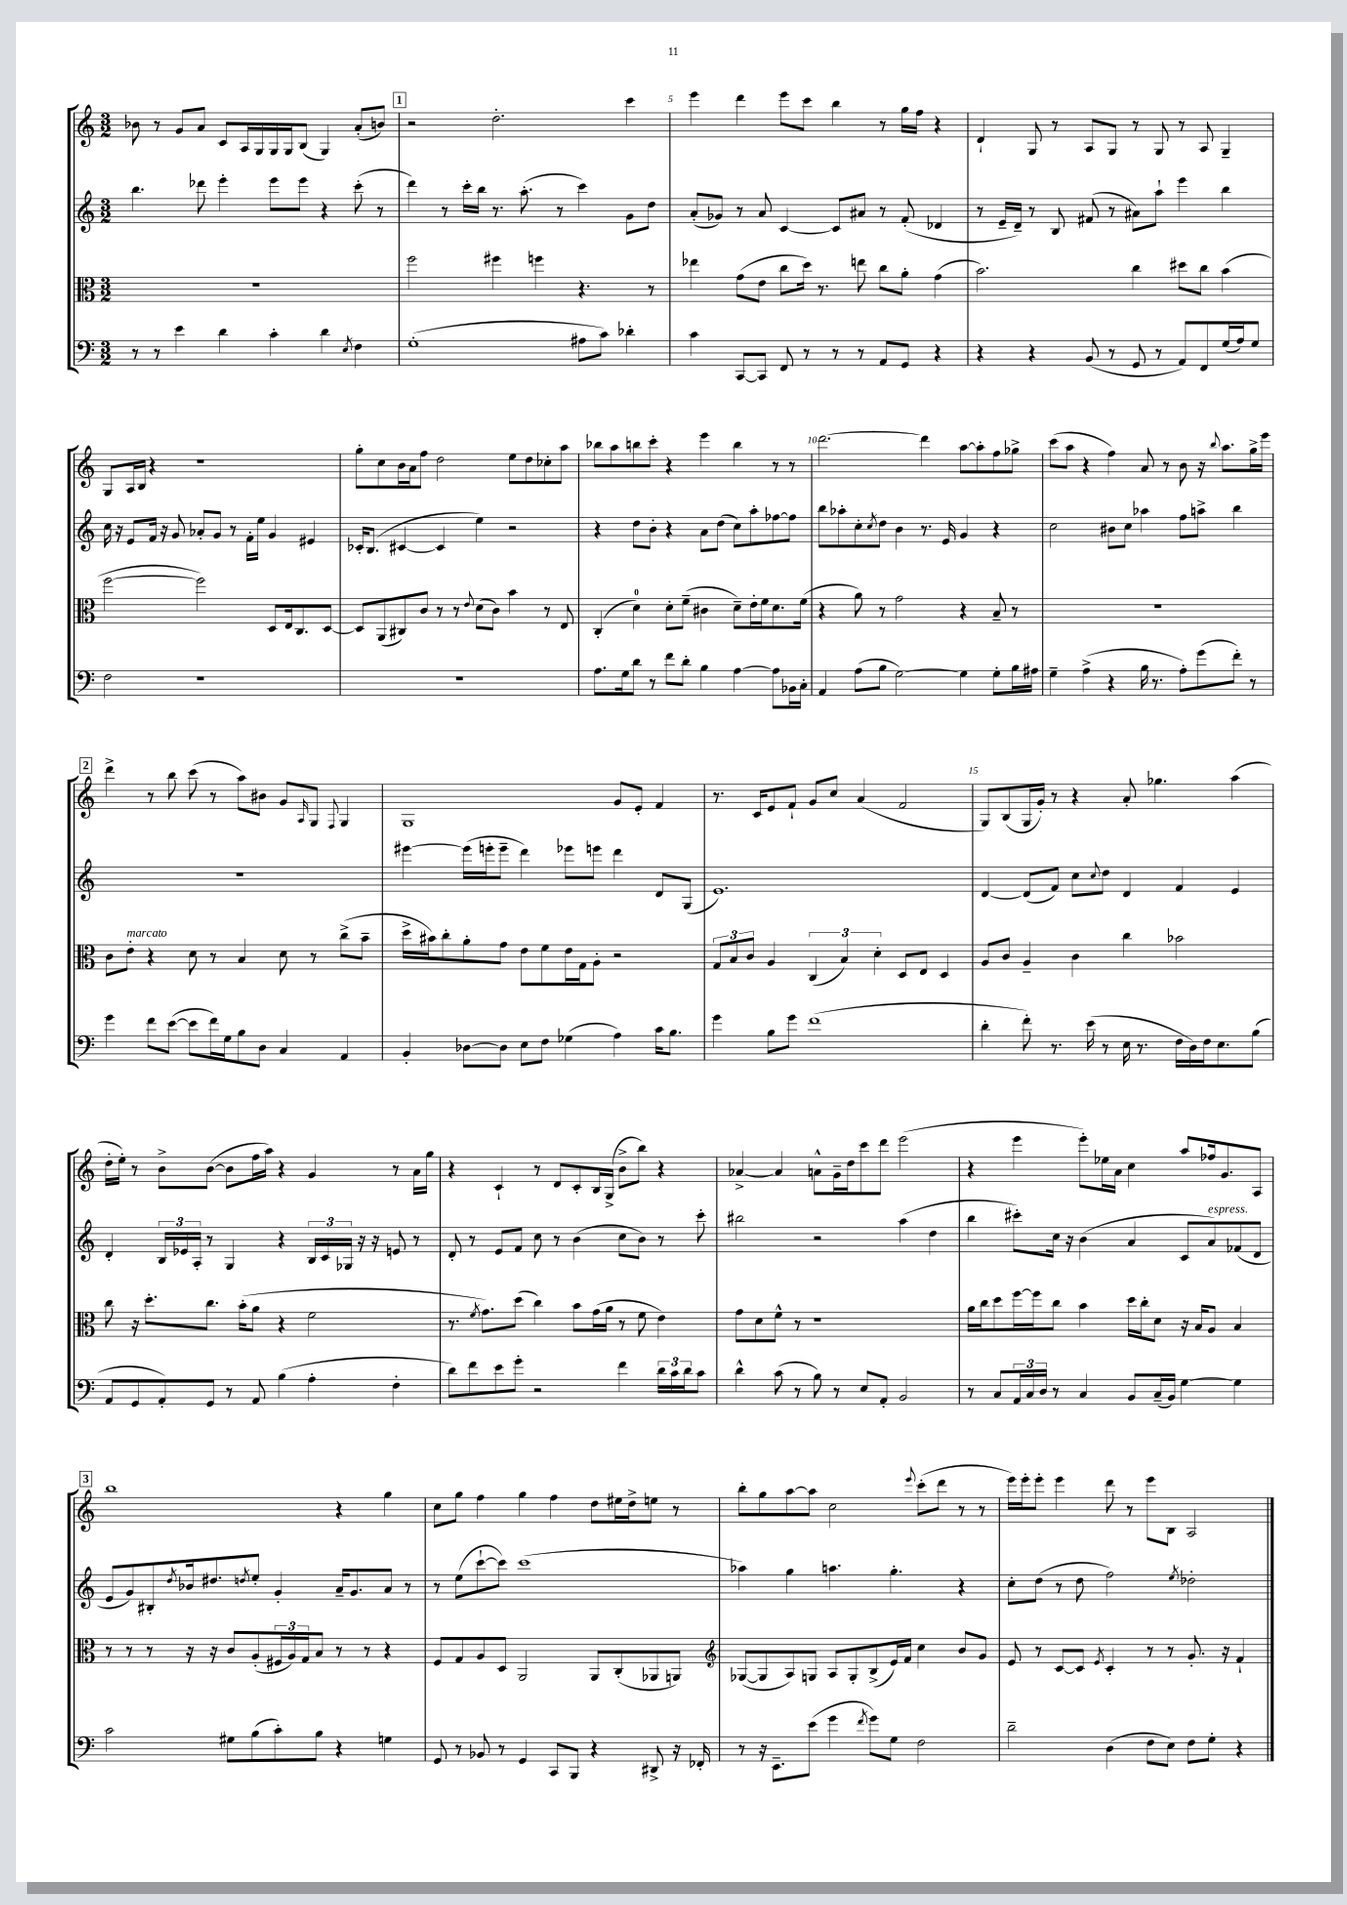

**kern	**kern	**kern	**kern
*part4	*part3	*part2	*part1
*staff4	*staff3	*staff2	*staff1
*clefF4	*clefC3	*clefG2	*clefG2
*k[]	*k[]	*k[]	*k[]
*M3/2	*M3/2	*M3/2	*M3/2
=3	=3	=3	=3
8r	1.r	4.bb\	8b-X\
8r	.	.	8r
4e\	.	.	8g/L
.	.	8ddd-X\	8a/J
4d\	.	4eee'\	8c/L
.	.	.	16A/L
.	.	.	16G/
4c'\	.	8eee\L	16G/
.	.	.	16G/J
.	.	8eee\J	(8B/J
4d\	.	4r	4G/)
8qE/	.	.	.
4F\	.	(8ccc'\	(8a'/L
.	.	8r	8bn/J)
!!LO:REH:place=s1:t=1
=4	=4	=4	=4
(1G'	2ff\	4ddd\)	2r
.	.	8r	.
.	.	16ccc'\LL	.
.	.	16bb\JJ	.
.	4ff#X\	8.r	2.dd'\
.	.	(8.aa'\	.
.	4ffn\	.	.
.	.	8r	.
8A#X\L	4.r	4ccc\)	.
8c\J)	.	.	.
4d-X'\	.	8g\L	4ccc\
.	8r	8dd\J	.
=5	=5	=5	=5
4c\	4ee-X\	(8a'/L	4eee\
.	.	8g-X/J)	.
[8CC/L	(8g\L	8r	4ddd\
8CC/J]	8e\J	8a/	.
8FF/	8cc\L	[4c/	8eee\L
8r	16dd\Jk)	.	8ccc\J
.	8.r	.	.
8r	.	8c/L]	4bb\
8r	8een\	8a#X/J	.
8AA/L	8cc\L	8r	8r
8GG/J	8a'\J	(8f'/	16gg\LL
.	.	.	16ff\JJ
4r	(4g\	4d-X/	4r
=6	=6	=6	=6
4r	2.b\)	8r	4d`/
.	.	16e~/LL	.
.	.	16d~/JJ)	.
4r	.	8r	8G/
.	.	8B/	8r
(8BB/	.	(8f#X/	8A/L
8r	.	8r	8G/J
8GG/	4cc\	8a#X\L)	8r
8r	.	8aa`\J	8G/
8AA/L)	8dd#X\L	4eee\	8r
8FF/	8cc\J	.	8A/
(16G/L	(4b\	4bb\	4G~/
16A/J)	.	.	.
8G/J	.	.	.
!!LO:LB:g=z
=7	=7	=7	=7
2F\	[2ff\	16cc\	8G/L
.	.	16r	.
.	.	8e/L	16A/L
.	.	.	16B/JJ
.	.	16f/Jk	4r
.	.	16r	.
.	.	8g/	.
1r	2ff\])	8a-X'/L	1r
.	.	8g/J	.
.	.	8r	.
.	.	16f'\LL	.
.	.	16ee\JJ	.
.	8D/L	4g/	.
.	16E/k	.	.
.	8.C/	.	.
.	.	4e#X/	.
.	[8D/J	.	.
=8	=8	=8	=8
1.r	8D/L]	16c-X'/KL	8gg'\L
.	.	(8.B/J	.
.	(8AA/	.	8cc\
.	8C#X/)	[4c#X/	16b\L
.	.	.	16a\J
.	8c/J	.	8ff\J
.	8r	4c#/]	2dd\
.	8r	.	.
.	8qqe/	.	.
.	(8d\L	4ee\)	.
.	8c\J)	.	.
.	4b\	2r	8ee\L
.	.	.	8dd\
.	8r	.	8cc-X'\
.	8E/	.	8aa\J
=9	=9	=9	=9
8.A\L	(4C'/	4r	8bb-X\L
.	.	.	8aa\
16G\k	.	.	.
8d\J	4d\)	8dd\L	8bbn\
8r	.	8b'\J	8ccc'\J
8f\L	8d'\L	4r	4r
8d'\J	(8f~\J	.	.
4B\	4c#X\	8a\L	4eee\
.	.	(8dd\J	.
[4A\	8d~\L)	8cc\L)	4bb\
.	16e'\L	8aa'\	.
.	16f\J	.	.
8A\L]	8.d\	[8ff-X\	8r
16BB-X\L	.	8ff-\J]	8r
16C'\JJ	(16f\Jk	.	.
=10	=10	=10	=10
4AA/	4r	8bb\L	[2.ddd\
.	.	8aa-X'\	.
(8A\L	8a\)	8cc'\	.
.	.	8qcc/	.
8B\J	8r	8dd\J	.
[2G\)	2g\	4b\	.
.	.	8.r	4ddd\]
.	.	16e/	.
4G\]	4r	4g/	[8aa\L
.	.	.	8aa'\]
8G'\L	8B~/	4r	8ff\
16B\L	8r	.	8gg-X^\J
16A#X\JJ	.	.	.
=11	=11	=11	=11
4G~\	1.r	2cc\	(8ccc\L
.	.	.	8aa\J
(4A^\	.	.	4r
4r	.	8b#X\L	4ff\)
.	.	8cc\J	.
16B\	.	4aa-X\	8a/
8.r	.	.	.
.	.	.	8r
8A'\L)	.	8ff\L	8b\
(8g\	.	8aan^\J	16r
.	.	.	8qqbb/
.	.	.	8.aa\L
8f'\J)	.	4bb\	.
8r	.	.	16gg^\L
.	.	.	16eee\JJ
!!LO:LB:g=z
!!LO:REH:place=s1:t=2
=12	=12	=12	=12
4g\	8c\L	1.r	4ddd^\
!	!LO:TX:a:i:t=marcato	!	!
.	8e'\J	.	.
8f\L	4r	.	8r
([8e\J	.	.	8bb\
8e\L]	8d\	.	(8ccc\
16f\L)	8r	.	8r
16G\J	.	.	.
8B\	4B/	.	8aa\L)
8D\J	.	.	8b#X\J
4C/	8d\	.	8g/L
.	.	.	16qqA/
.	8r	.	8G/J
.	.	.	8qqF/
4AA/	(8cc^\L	.	4G/
.	8b~\J	.	.
=13	=13	=13	=13
4BB'/	16dd^\LL	[4eee#X\	1G
.	16b#X\J)	.	.
.	8cc'\	.	.
[8D-X\L	8a'\	(16eee#\LL]	.
.	.	16eeen'\J	.
8D-\J]	8g\J	8eee~\J	.
8E\L	8e\L	4ddd\)	.
8F\J	8f\	.	.
(4G-X\	16e\L	8eee-X\L	.
.	16G\J	.	.
.	8A'\J	8eeen\J	.
4A\)	2r	4ddd\	8g/L
.	.	.	8e'/J
16c\KL	.	8d/L	4f/
8.B\J	.	.	.
.	.	(8G/J	.
=14	=14	=14	=14
4g\	12G/L	1.e)	8.r
.	12B/	.	.
.	12c/J	.	.
.	.	.	16c/KL
8B\L	4A/	.	8e/
8g\J	.	.	8f`/J
(1f	(6C/	.	8g/L
.	.	.	8cc/J
.	6B/)	.	.
.	.	.	(4a/
.	6d'\	.	.
.	8D/L	.	2f/
.	8E/J	.	.
.	4D/	.	.
=15	=15	=15	=15
4d'\	8A/L	[4d/	8G/L)
.	8c/J	.	(8B/
8f'\)	4A~/	(8d/L]	16G/L
.	.	.	16g'/JJ)
8.r	.	8f/J)	8r
.	4c\	8cc\L	4r
(16e\	.	.	.
.	.	8qqcc/	.
8r	.	8dd\J	.
16E\	4cc\	4d/	8a'/
8.r	.	.	.
.	.	.	4.gg-X\
16F\LL	2b-X\	4f/	.
16D\)	.	.	.
16F\J	.	.	.
8.E\	.	.	.
.	.	4e/	(4aa\
(8B\J	.	.	.
!!LO:LB:g=z
=16	=16	=16	=16
8AA/L	8cc\	4d'/	16dd'\LL
.	.	.	16ee'\JJ)
8GG/	16r	.	8r
.	8.dd'\L	.	.
8AA'/)	.	24B/LL	8b^\L
.	.	24e-X/	.
.	.	24A'/JJ	.
8GG/J	8.cc\J	8r	([8b\J
8r	.	4G/	8b\L]
.	(16b'\KL	.	.
8AA/	8a\J	.	16ff\L
.	.	.	16aa\JJ)
(4B\	4r	4r	4r
4A'\	2f\	24B/LL	4g/
.	.	24c/	.
.	.	24G-X/JJ	.
.	.	16r	.
.	.	16r	.
4F'\	.	8en/	8r
.	.	8r	16a\LL
.	.	.	16gg\JJ
=17	=17	=17	=17
8d\L)	8.r	8d'/	4r
8f\	.	8r	.
.	8qf/	.	.
.	8.g\L)	.	.
8e\	.	8e/L	4c`/
8g'\J	(8dd\J	8f/J	.
2r	4cc\)	8cc\	8r
.	.	8r	8d/L
.	8b\L	(4b\	8c'/
.	(16g\L	.	16B/L
.	16a\JJ	.	(16G^/JJ
4f\	8r	8cc\L	8b^\L
.	8f\	8b\J)	8bb\J)
24d\LL	4e\)	8r	4r
24c\	.	.	.
24d\J	.	.	.
8c\J	.	8ccc'\	.
=18	=18	=18	=18
4d^^\	8g\L	2bb#X\	[4a-X^/
.	8d\	.	.
(8c\	8f^^\J	.	4a-/]
8r	8r	.	.
8B\)	1r	2r	8an^^\L
8r	.	.	16g~\L
.	.	.	16dd\J
8E/L	.	.	8ccc\
8AA'/J	.	.	8ddd\J
2BB/	.	(4aa\	(2eee\
.	.	4dd\	.
=19	=19	=19	=19
8r	16a\LL	4bb\	4r
.	16cc\J	.	.
8C/L	8dd\	.	.
24AA/L	[16ff\L	8ccc#X'\L)	4eee\
24C/	.	.	.
.	16ff\J]	.	.
24D/JJ	.	.	.
8r	8cc\J	16cc\Jk	.
.	.	16r	.
4C/	4b\	(4b\	8eee'\L)
.	.	.	16ee-X\L
.	.	.	16a\JJ
8BB/L	16dd\LL	4a/	4cc\
.	16cc'\J	.	.
(16C~/L	8d\J	.	.
16BB/JJ)	.	.	.
[4G\	16r	8c/L	8aa/L
.	16B/KL	.	.
!	!	!LO:TX:a:i:t=espress.	!
.	8A/J	8a/)	16ff-X/k
.	.	.	8.g/
4G\]	4B/	(8f-X/	.
.	.	8d/J	8A/J
!!LO:LB:g=z
!!LO:REH:place=s1:t=3
=20	=20	=20	=20
2c\	8r	8e/L	1bb
.	8r	8g/)	.
.	8r	8B#X'/	.
.	.	8qdd/	.
.	16r	16b-X/k	.
.	16r	8.dd#X/	.
8G#X\L	8c/L	.	.
.	.	8qddn/	.
(8B\	(8A'/	8ee'/J	.
8c'\)	24F#X/L	4g'/	.
.	24A/)	.	.
.	24G/J	.	.
8B\J	8B/J	.	.
4r	8r	16a~/KL	4r
.	.	8.g/	.
.	8r	.	.
4Gn\	4r	8a/J	4gg\
.	.	8r	.
=21	=21	=21	=21
8GG/	8F/L	8r	8cc\L
8r	8G/	(8ee\L	8gg\J
8BB-X/	8A/	[8ccc`\	4ff\
8r	8D/J	8ccc\J])	.
4GG/	2AA/	(1ccc	4gg\
8CC/L	.	.	4ff\
8BBB/J	.	.	.
4r	8AA/L	.	8dd\L
.	(8C'/	.	16ee#X\L
.	.	.	16dd^\J
8DD#X^/	8AA-X/	.	8een\J
16r	8AAn/J)	.	8r
16FF-X'/	.	.	.
=22	=22	=22	=22
*	*clefG2	*	*
8r	([8G-X/L	4aa-X\)	8bb'\L
16r	8G-/]	.	8gg\
8.EE~\L	.	.	.
.	8A/)	4gg\	[8aa\
(8e\J	8Gn/J	.	8aa\J]
4g\	8A/L	4.aan\	2cc\
.	8G'/	.	.
8qf/	.	.	.
8g\L)	(8B^/	.	.
8G\J	16e/L)	4.gg'\	.
.	16f/JJ	.	.
.	.	.	8qqeee/
2F\	4cc\	.	(8ccc'\L
.	.	.	8ddd\J
.	8b/L	4r	8r
.	8g/J	.	8r
=23	=23	=23	=23
2d~\	8e/	8cc'\L	16eee\LL)
.	.	.	16eee'\J
.	8r	(8dd\J	8eee'\J
.	[8c/L	8r	4eee\
.	8c/J]	8dd\	.
.	8qe/	.	.
(4D\	4c'/	2ff\)	8ddd\
.	.	.	8r
8F\L	8r	.	8eee\L
8E\J)	8r	.	8B\J
.	.	8qee/	.
8F\L	8.g'/	2dd-X'\	2A/
8G'\J	.	.	.
.	16r	.	.
4r	4f`/	.	.
==	==	==	==
*-	*-	*-	*-
